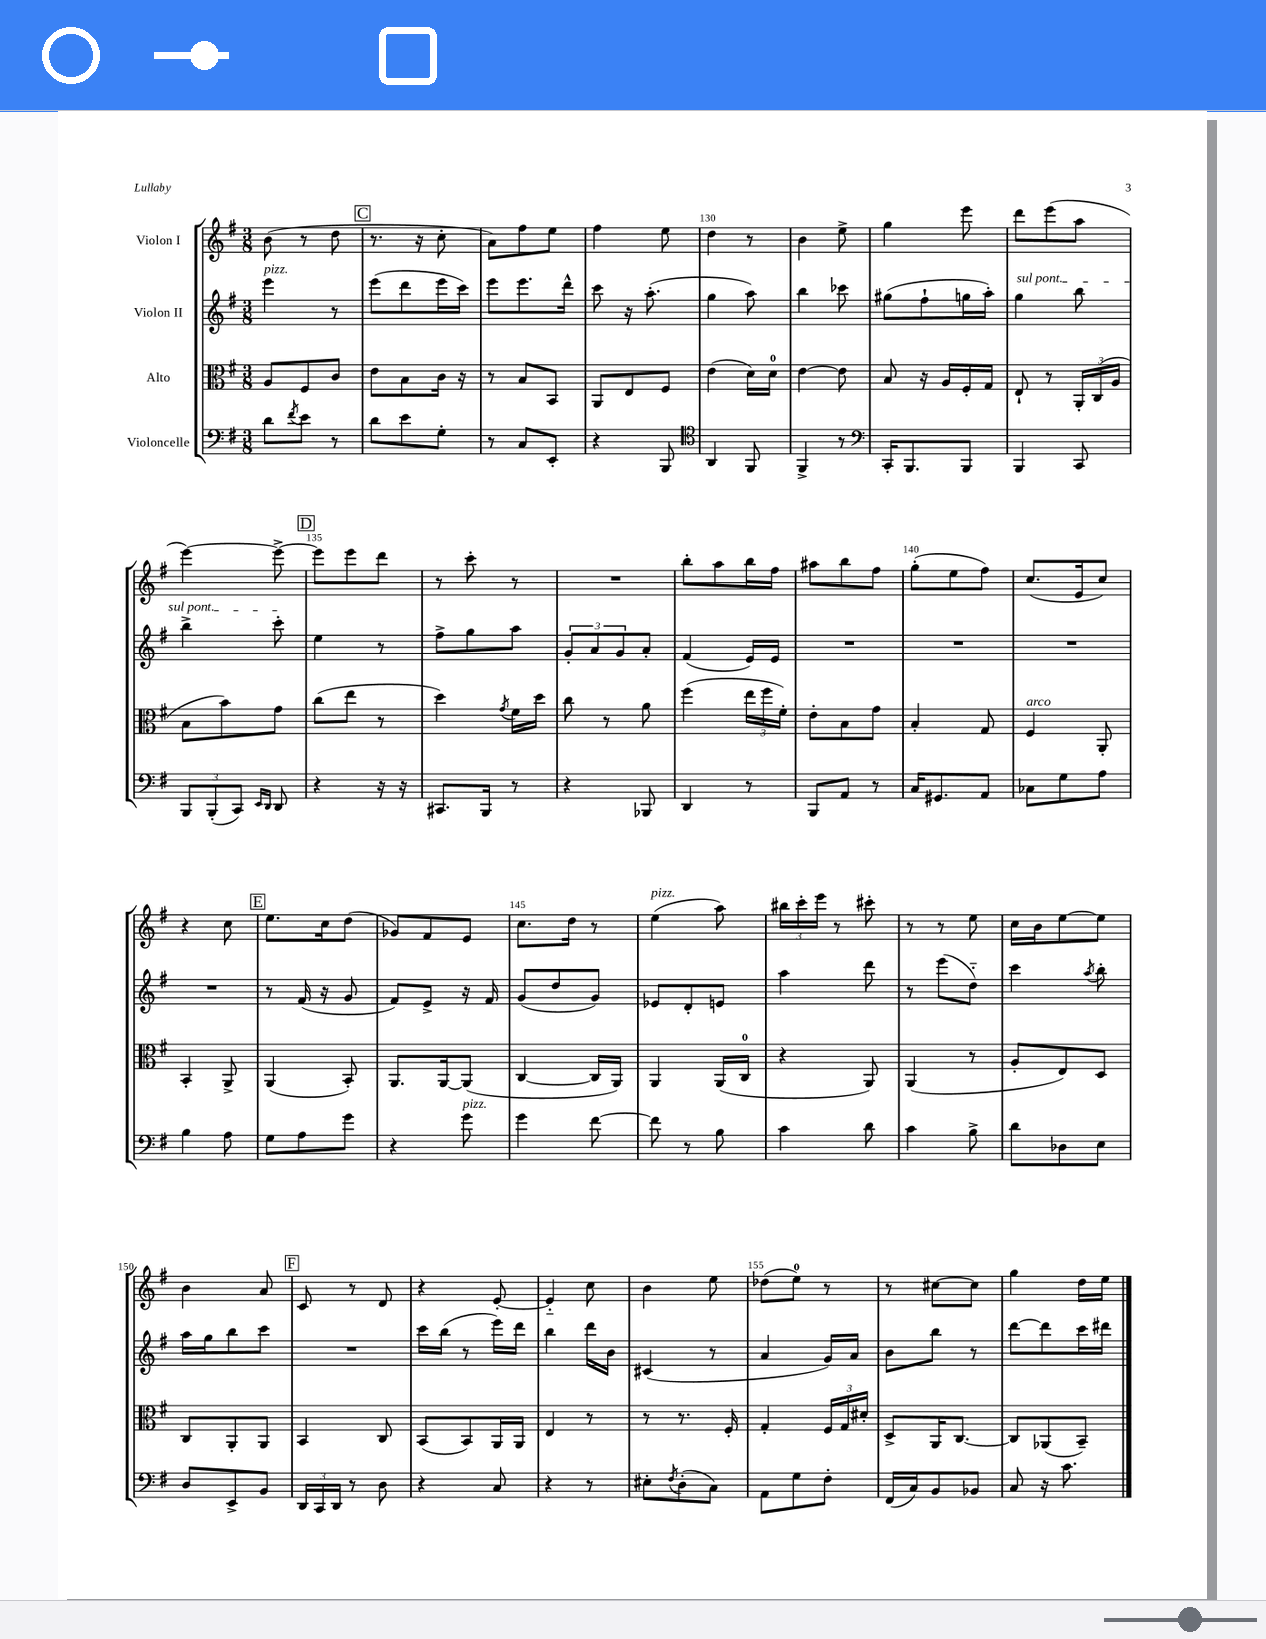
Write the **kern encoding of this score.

**kern	**kern	**kern	**kern
*staff4	*staff3	*staff2	*staff1
*clefF4	*clefC3	*clefG2	*clefG2
*k[f#]	*k[f#]	*k[f#]	*k[f#]
*M3/8	*M3/8	*M3/8	*M3/8
8d	8A	4eee	(8b
8qf#	.	.	.
8e	8F#	.	8r
8r	8c	8r	8dd
=	=	=	=
8d	8e	(8eee	8.r
8e	8B	8ddd	.
.	.	.	16r
8G'	16c	16eee	8cc'
.	16r	16ccc)	.
=	=	=	=
8r	8r	8eee	8a)
8C	8B	8.eee	8ff#
8EE'	8BB	.	8ee
.	.	16ddd^^	.
=	=	=	=
4r	8AA	8ccc	4ff#
.	8E	16r	.
.	.	(8.aa'	.
8BBB	8F#	.	8ee
=	=	=	=
*clefC4	*	*	*
4AA	(4e	4gg	4dd
8FF#	16d)	8aa)	8r
.	16d	.	.
=	=	=	=
4FF#^	[4e	4bb	4b
8r	8e]	8ccc-	8ee^
=	=	=	=
*clefF4	*	*	*
16CC'	8B	(8gg#	4gg
8.BBB	.	.	.
.	16r	8ff#`	.
.	16A	.	.
8BBB	16F#'	16gg	8eee
.	16G	16aa')	.
=	=	=	=
4BBB	8E`	4gg	8ddd
.	8r	.	(8eee
8CC	24AA'	8bb	8aa
.	(24C	.	.
.	24A	.	.
=	=	=	=
12BBB	8B	4bb^	[4eee)
(12BBB'	.	.	.
.	8b)	.	.
12CC)	.	.	.
16qqEE	.	.	.
16qqDD	.	.	.
8DD	8g	8ccc'	8eee^_
=	=	=	=
4r	(8cc	4ee	8eee]
.	8ee	.	8eee
16r	8r	8r	8ddd
16r	.	.	.
=	=	=	=
8.CC#	4dd)	8ff#^	8r
.	.	8gg	8ccc'
16BBB	.	.	.
.	8qg	.	.
8r	16f#	8aa	8r
.	16dd	.	.
=	=	=	=
4r	8cc	12g'	4.r
.	.	12a	.
.	8r	.	.
.	.	12g	.
8BBB-	8a	8a'	.
=	=	=	=
4DD	(4ff#	(4f#	8bb'
.	.	.	8aa
8r	24ee	16e)	16bb
.	24ff#	.	.
.	.	16e	16ff#
.	24f#')	.	.
=	=	=	=
8BBB	8e'	4.r	8aa#
8AA	8B	.	8bb
8r	8g	.	8ff#
=	=	=	=
16C	4B'	4.r	(8gg'
8.GG#	.	.	.
.	.	.	8ee
8AA	8G	.	8ff#)
=	=	=	=
8C-	4F#	4.r	(8.cc
8G	.	.	.
.	.	.	16e
8A	8AA'	.	8cc)
=	=	=	=
4B	4BB'	4.r	4r
8A	8AA^	.	8cc
=	=	=	=
8G	(4AA	8r	8.ee
8A	.	(16f#	.
.	.	16r	16cc
8g	8BB')	8g	(8dd
=	=	=	=
4r	8.AA	8f#)	8g-)
.	.	8e^	8f#
.	[16AA	.	.
8g	(8AA]	16r	8e
.	.	16f#	.
=	=	=	=
4g	[4C	(8g	8.cc
.	.	8dd	.
.	.	.	16dd
[8f#	16C]	8g)	8r
.	16AA)	.	.
=	=	=	=
8f#]	4AA	8e-	(4ee
8r	.	8d'	.
8B	(16AA	8e	8aa)
.	16C	.	.
=	=	=	=
4c	4r	4aa	24bb#
.	.	.	24ccc'
.	.	.	24eee
.	.	.	8r
8d	8AA)	8ddd	8ccc#'
=	=	=	=
4c	(4AA	8r	8r
.	.	(8eee	8r
8B^	8r	8dd'~)	8ee
=	=	=	=
8d	8A'	4ccc	16cc
.	.	.	16b
8D-	8E)	.	[8ee
.	.	8qaa	.
8E	8D	8bb'	8ee]
=	=	=	=
8D	8C	16aa	4b
.	.	16gg	.
8EE^	8AA'	8bb	.
8BB	8AA	8ccc	8a
=	=	=	=
24DD	4BB	4.r	8c
24CC	.	.	.
24DD	.	.	.
8r	.	.	8r
8D	8C	.	8d
=	=	=	=
4r	(8BB	16ccc	4r
.	.	(16bb	.
.	8BB)	8r	.
8C	16AA	16eee)	[8e'
.	16AA	16ddd	.
=	=	=	=
4r	4E	4bb	4e'~]
8r	8r	16ddd	8cc
.	.	16b	.
=	=	=	=
8E#'	8r	(4c#	4b
8qF#	.	.	.
(8D'	8.r	.	.
8C)	.	8r	8ee
.	16F#'	.	.
=	=	=	=
8AA	4G'	4a	(8dd-
8G	.	.	8ee)
8F#'	24F#	16g)	8r
.	24G	.	.
.	.	16a	.
.	24d#'	.	.
=	=	=	=
(16FF#	8D^	8b	8r
16C)	.	.	.
8BB	16AA	8bb	[8cc#
.	[8.C	.	.
8BB-	.	8r	8cc#]
=	=	=	=
8C	8C]	[8ddd	4gg
16r	(8AA-	8ddd]	.
8.c	.	.	.
.	8BB~)	16ccc	16dd
.	.	16ddd#	16ee
==	==	==	==
*-	*-	*-	*-
